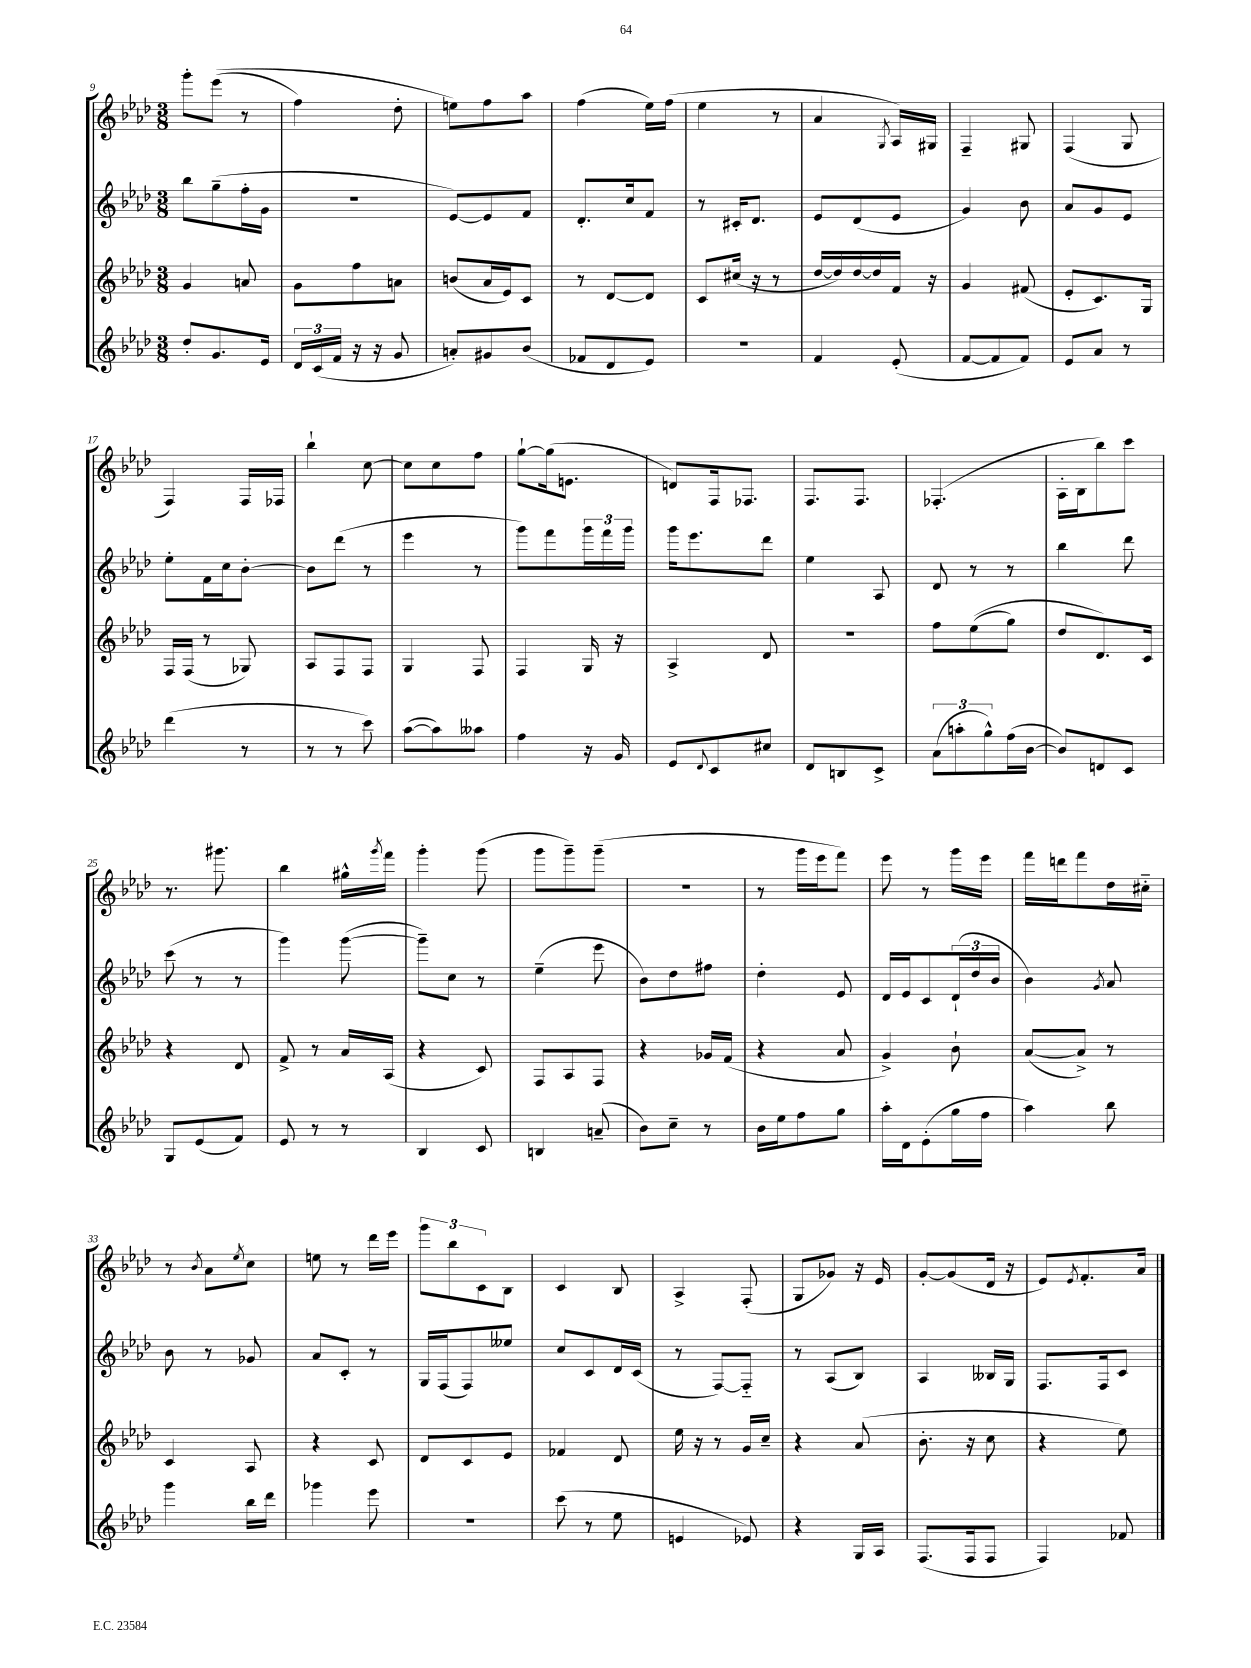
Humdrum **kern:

**kern	**kern	**kern	**kern
*staff4	*staff3	*staff2	*staff1
*clefG2	*clefG2	*clefG2	*clefG2
*k[b-e-a-d-]	*k[b-e-a-d-]	*k[b-e-a-d-]	*k[b-e-a-d-]
*M3/8	*M3/8	*M3/8	*M3/8
8dd-'	4g	8bb-	8ggg'
8.g	.	(8gg~	&((8eee-
.	8a	16ff'	8r
16e-	.	16g	.
=	=	=	=
24d-	8g	4.r	4ff)
(24c	.	.	.
24f	.	.	.
16r	8ff	.	.
16r	.	.	.
8g	8a	.	8dd-'
=	=	=	=
8a')	(8b	[8e-)	8ee&)
8g#	16a-	8e-]	8ff
.	16e-)	.	.
(8b-	8c	8f	8aa-
=	=	=	=
8f-	8r	8.d-'	(4ff
8d-	[8d-	.	.
.	.	16cc	.
8e-)	8d-]	8f	16ee-)
.	.	.	(16ff
=	=	=	=
4.r	8c	8r	4ee-
.	(16cc#	16c#'	.
.	16r	8.d-	.
.	8r	.	8r
=	=	=	=
4f	[16dd-	8e-	4a-
.	16dd-])	.	.
.	[16dd-	(8d-	.
.	16dd-]	.	.
.	.	.	8qG
(8e-'	16f	8e-	16A-)
.	16r	.	16G#
=	=	=	=
[8f	4g	4g)	4F~
8f]	.	.	.
8f)	(8f#	8b-	8G#
=	=	=	=
8e-	8e-'	8a-	(4F
8a-	8.c)	8g	.
8r	.	8e-	8G
.	16G	.	.
=	=	=	=
(4ddd-	16F	8ee-'	4F)
.	(16F	.	.
.	8r	16f	.
.	.	16cc	.
8r	8G-)	[8b-'	16F
.	.	.	16F-
=	=	=	=
8r	8A-	8b-]	4bb-`
8r	8F	(8ddd-	.
8ccc)	8F	8r	[8cc
=	=	=	=
([8aa-	4G	4eee-	8cc]
8aa-])	.	.	8cc
8aa--	8F	8r	8ff
=	=	=	=
4ff	4F	8ggg)	[8gg`
.	.	8fff	(16gg]
.	.	.	8.e
16r	16G	24ggg	.
.	.	24fff	.
16g	16r	.	.
.	.	24ggg	.
=	=	=	=
8e-	4A-^	16ggg	8d)
.	.	8.eee-	.
8qqd-	.	.	.
8c	.	.	16F
.	.	.	8.F-
8cc#	8d-	8ddd-	.
=	=	=	=
8d-	4.r	4ee-	8.F
8B	.	.	.
.	.	.	8.F
8c^	.	8A-	.
=	=	=	=
(12a-	8ff	8d-	(4.F-'
12aa'	.	.	.
.	&((8ee-	8r	.
12gg^^)	.	.	.
(16ff	8gg)	8r	.
[16b-	.	.	.
=	=	=	=
8b-])	8dd-	4bb-	16A-'
.	.	.	16B-
8d	8.d-&)	.	8bb-)
8c	.	8ddd-	8ccc
.	16c	.	.
=	=	=	=
8G	4r	(8ccc	8.r
(8e-	.	8r	.
.	.	.	8.ggg#
8f)	8d-	8r	.
=	=	=	=
8e-	8f^	4ggg)	4bb-
8r	8r	.	.
8r	16a-	([8ggg	16gg#^^
.	.	.	8qggg
.	(16A-	.	16fff
=	=	=	=
4B-	4r	8ggg~])	4ggg'
.	.	8cc	.
8c	8c)	8r	(8ggg
=	=	=	=
4B	8F	(4ee-~	8ggg
.	8A-	.	8ggg~)
(8a~	8F	8eee-	(8ggg~
=	=	=	=
8b-)	4r	8b-)	4.r
8cc~	.	8dd-	.
8r	16g-	8ff#	.
.	(16f	.	.
=	=	=	=
16b-	4r	4dd-'	8r
16ee-	.	.	.
8ff	.	.	16ggg
.	.	.	16eee-
8gg	8a-	8e-	8fff)
=	=	=	=
16aa-'	4g^)	16d-	8eee-
16d-	.	16e-	.
(8e-'	.	8c	8r
16gg	8b-`	(24d-`	16ggg
.	.	24dd-	.
16ff	.	.	16eee-
.	.	24b-	.
=	=	=	=
4aa-)	([8a-	4b-)	16fff
.	.	.	16ddd
.	8a-^])	.	8fff
.	.	8qg	.
8bb-	8r	8a-	16dd-
.	.	.	16cc#'~
=	=	=	=
4ggg	4c	8b-	8r
.	.	.	8qb-
.	.	8r	8a-
.	.	.	8qee-
16bb-	8A-	8g-	8cc
16ddd-	.	.	.
=	=	=	=
4ggg-	4r	8a-	8ee
.	.	8c'	8r
8eee-	8c	8r	16ddd-
.	.	.	16eee-
=	=	=	=
4.r	8d-	16G	12ggg
.	.	(16F	.
.	.	.	12bb-
.	8c	8F)	.
.	.	.	12c
.	8e-	8ee--	8B-
=	=	=	=
(8ccc	4f-	8cc	4c
8r	.	8c	.
8ee-	8d-	16d-	8B-
.	.	(16c	.
=	=	=	=
4e	16ee-	8r	4A-^
.	16r	.	.
.	8r	[8F)	.
8e-)	16g	8F'~]	(8F'
.	16cc~	.	.
=	=	=	=
4r	4r	8r	8G
.	.	(8A-	8g-)
16G	(8a-	8B-)	16r
16A-	.	.	16e-
=	=	=	=
(8.F	8.b-'	4A-	[8g'
.	.	.	(8g]
16F	16r	.	.
8F	8cc	16B--	16d-
.	.	16G	16r
=	=	=	=
4F)	4r	8.F	8e-)
.	.	.	8qe-
.	.	.	8.f'
.	.	16F	.
8f-	8ee-)	8c	.
.	.	.	16a-
==	==	==	==
*-	*-	*-	*-
